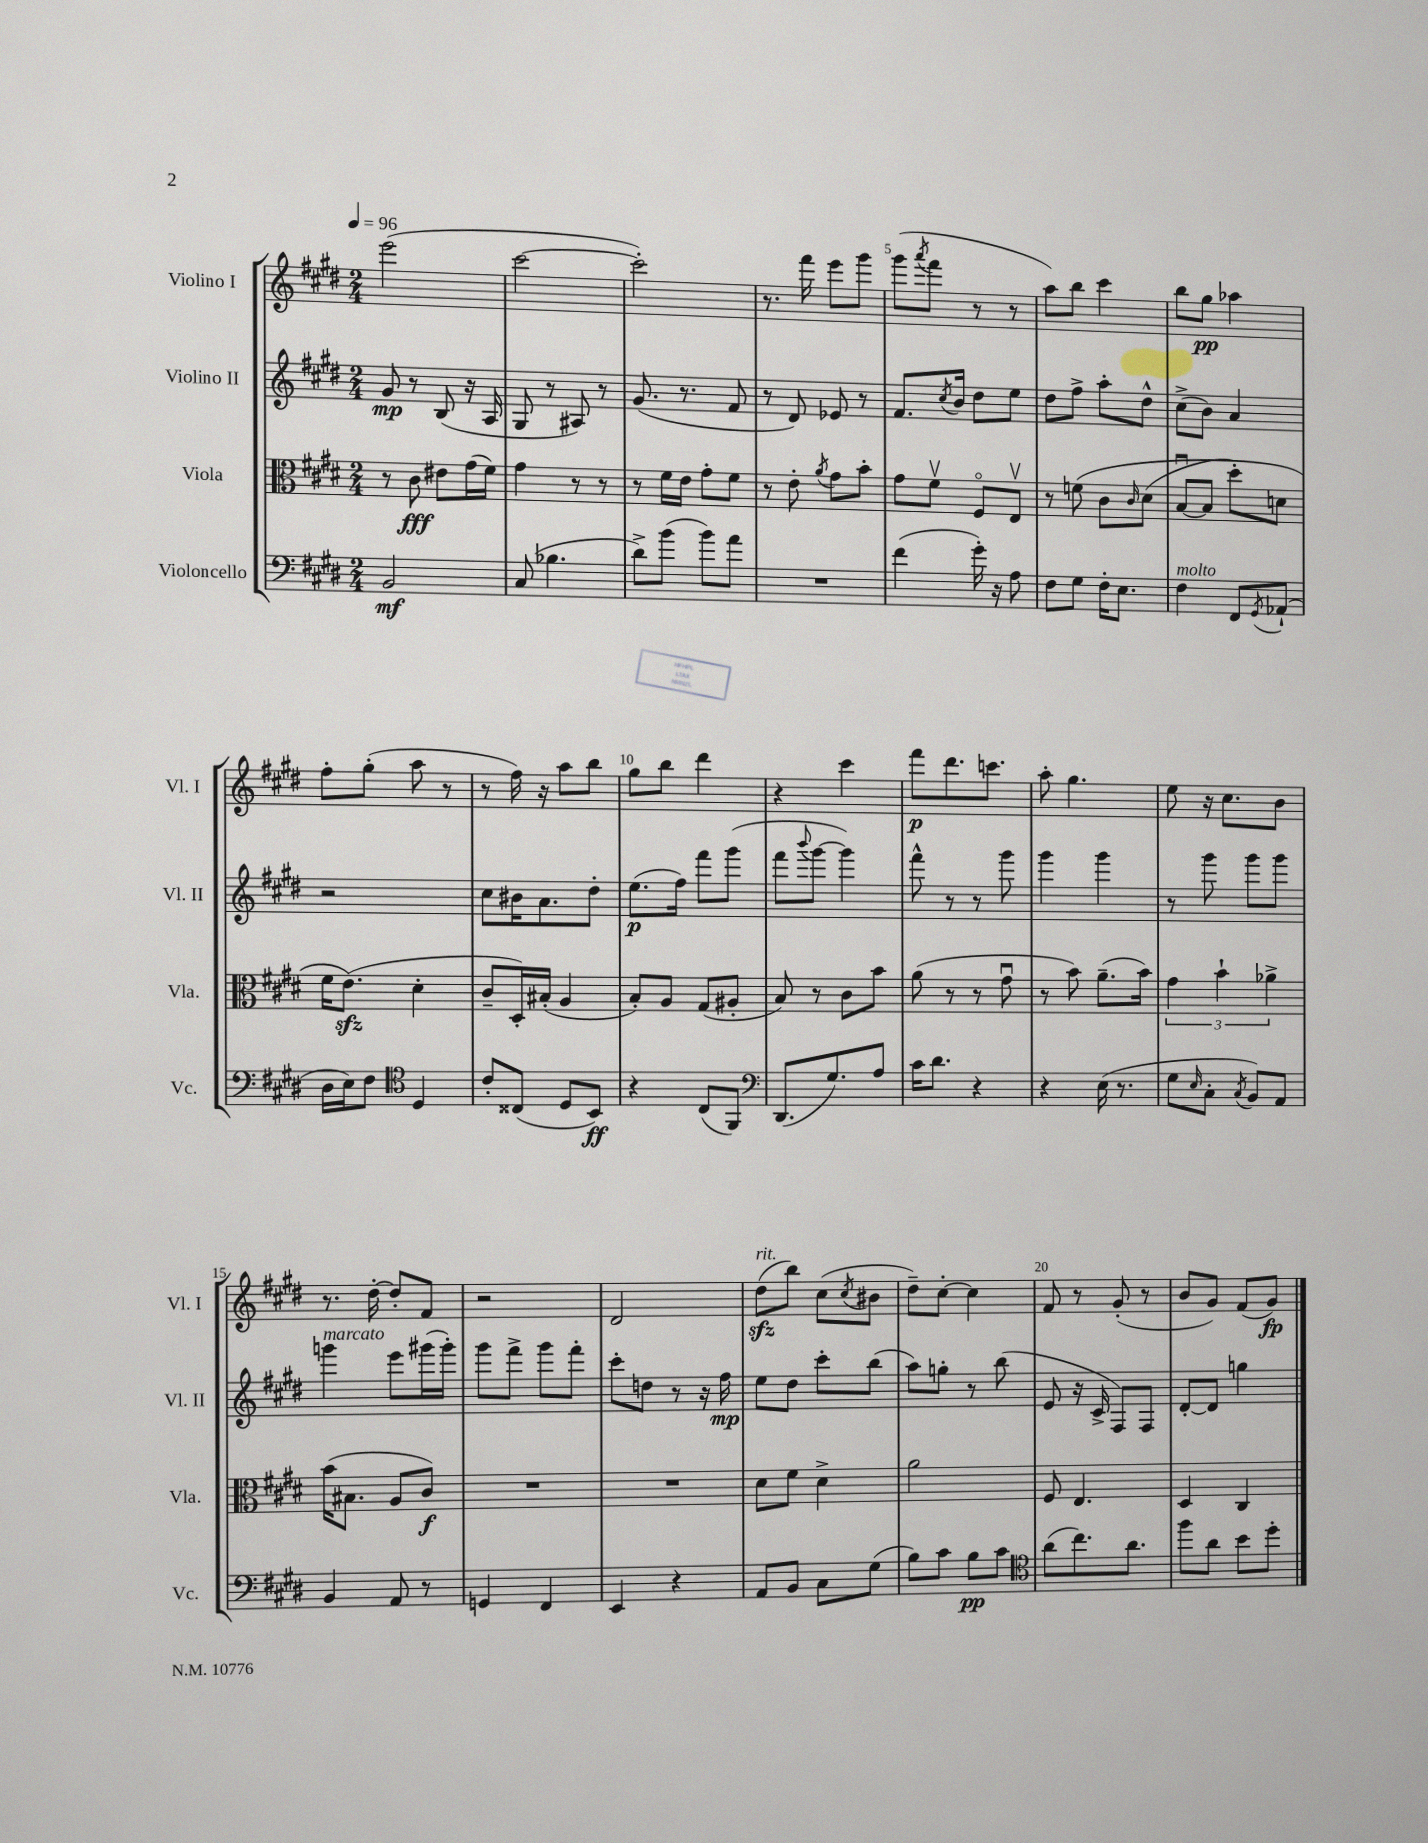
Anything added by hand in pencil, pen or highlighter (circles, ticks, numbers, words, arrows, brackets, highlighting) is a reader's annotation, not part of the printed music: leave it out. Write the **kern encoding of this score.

**kern	**kern	**kern	**kern
*staff4	*staff3	*staff2	*staff1
*clefF4	*clefC3	*clefG2	*clefG2
*k[f#c#g#d#]	*k[f#c#g#d#]	*k[f#c#g#d#]	*k[f#c#g#d#]
*M2/4	*M2/4	*M2/4	*M2/4
*MM96	*MM96	*MM96	*MM96
2BB	8r	8g#	(2eee
.	8c#	8r	.
.	8e#	(8B	.
.	(16g#	16r	.
.	16f#)	16A	.
=	=	=	=
(8C#	4g#	8G#	[2ccc#
4.B-	.	8r	.
.	8r	8A#)	.
.	8r	8r	.
=	=	=	=
8d#^)	8r	(8.g#	2ccc#'])
(8b	16f#	.	.
.	16e	8.r	.
8b)	8g#'	.	.
8a	8f#	8f#	.
=	=	=	=
2r	8r	8r	8.r
.	8e'	8d#)	.
.	.	.	16fff#
.	8qa	.	.
.	8g#	8e-	8eee
.	8b'	8r	8ggg#
=	=	=	=
(4f#	8g#	8.f#	(8ggg#
.	.	.	8qaaa
.	8f#v	.	8fff#
.	.	8qcc#	.
.	.	16b	.
16g#')	8F#o	8dd#	8r
16r	.	.	.
8A	8Ev	8ee	8r
=	=	=	=
8F#	8r	8dd#	8aa)
8G#	&(8f	8ff#^	8bb
16F#'	8c#	8aa'	4ccc#
8.E	.	.	.
.	16qqc#	.	.
.	(8d#	8dd#^^	.
=	=	=	=
4F#	[8Bu	(8cc#^	8bb
.	8B]	8b)	8gg#
8FF#	8dd#')	4a	4aa-
8qGG#	.	.	.
(8AA-`	8d	.	.
=	=	=	=
16D#	16f#	2r	8ff#'
16E)	(8.e&)	.	.
8F#	.	.	(8gg#'
*clefC4	*	*	*
4D#	4d#'	.	8aa
.	.	.	8r
=	=	=	=
8c#'	8c#~	8cc#	8r
(8C##	16D#')	16b#	16ff#)
.	(16B#'	8.a	16r
8D#	4A	.	8aa
8BB)	.	8dd#'	8bb
=	=	=	=
4r	8B')	(8.ee	8gg#
.	8A	.	8bb
.	.	16ff#)	.
(8C#	(8G#	8fff#	4ddd#
8FF#)	8A#'	(8ggg#	.
=	=	=	=
*clefF4	*	*	*
(8.DD#	8B)	8fff#	4r
.	.	8qqbbb	.
.	8r	[8ggg#	.
8.G#)	.	.	.
.	8c#	4ggg#])	4ccc#
8A	8b	.	.
=	=	=	=
16c#	(8a	8fff#^^	8fff#
8.d#	.	.	.
.	8r	8r	8.ddd#
4r	8r	8r	.
.	.	.	8.ccc
.	8g#u	8ggg#	.
=	=	=	=
4r	8r	4ggg#	8aa'
.	8b)	.	4.gg#
(16E	(8.a~	4ggg#	.
8.r	.	.	.
.	16b)	.	.
=	=	=	=
8G#	6g#	8r	8ee
16qqE	.	.	.
8C#'	.	8ggg#	16r
.	6b`	.	.
.	.	.	8.cc#
8qC#	.	.	.
8BB)	.	8ggg#	.
.	6a-^	.	.
8AA	.	8ggg#	8b
=	=	=	=
4BB	(16b	4ggg	8.r
.	8.B#	.	.
.	.	.	[16dd#'
8AA	8A	8eee	8dd#']
8r	8c#)	(16ggg#	8f#
.	.	16ggg#')	.
=	=	=	=
4GG	2r	8ggg#	2r
.	.	8fff#^	.
4FF#	.	8ggg#	.
.	.	8fff#'	.
=	=	=	=
4EE	2r	8ccc#'	2d#
.	.	8dd	.
4r	.	8r	.
.	.	16r	.
.	.	16ff#	.
=	=	=	=
8AA	8d#	8ee	(8dd#
8BB	8f#	8dd#	8bb)
8C#	4d#^	8ccc#'	(8cc#
.	.	.	8qcc#
(8G#	.	(8bb	8b#
=	=	=	=
8B)	2a	8aa)	8dd#~)
8c#	.	8gg'	[8cc#'
8B	.	8r	4cc#]
8c#	.	(8bb	.
=	=	=	=
*clefC4	*	*	*
(8a	8F#	8e	8f#
8.cc#)	4.E	16r	8r
.	.	16c#^	.
.	.	8F#)	(8g#'
8.a	.	.	.
.	.	8F#	8r
=	=	=	=
8ff#	4D#	[8d#'	8b
8a	.	8d#]	8g#)
8b	4C#	4gg	(8f#
8dd#'	.	.	8g#)
==	==	==	==
*-	*-	*-	*-
